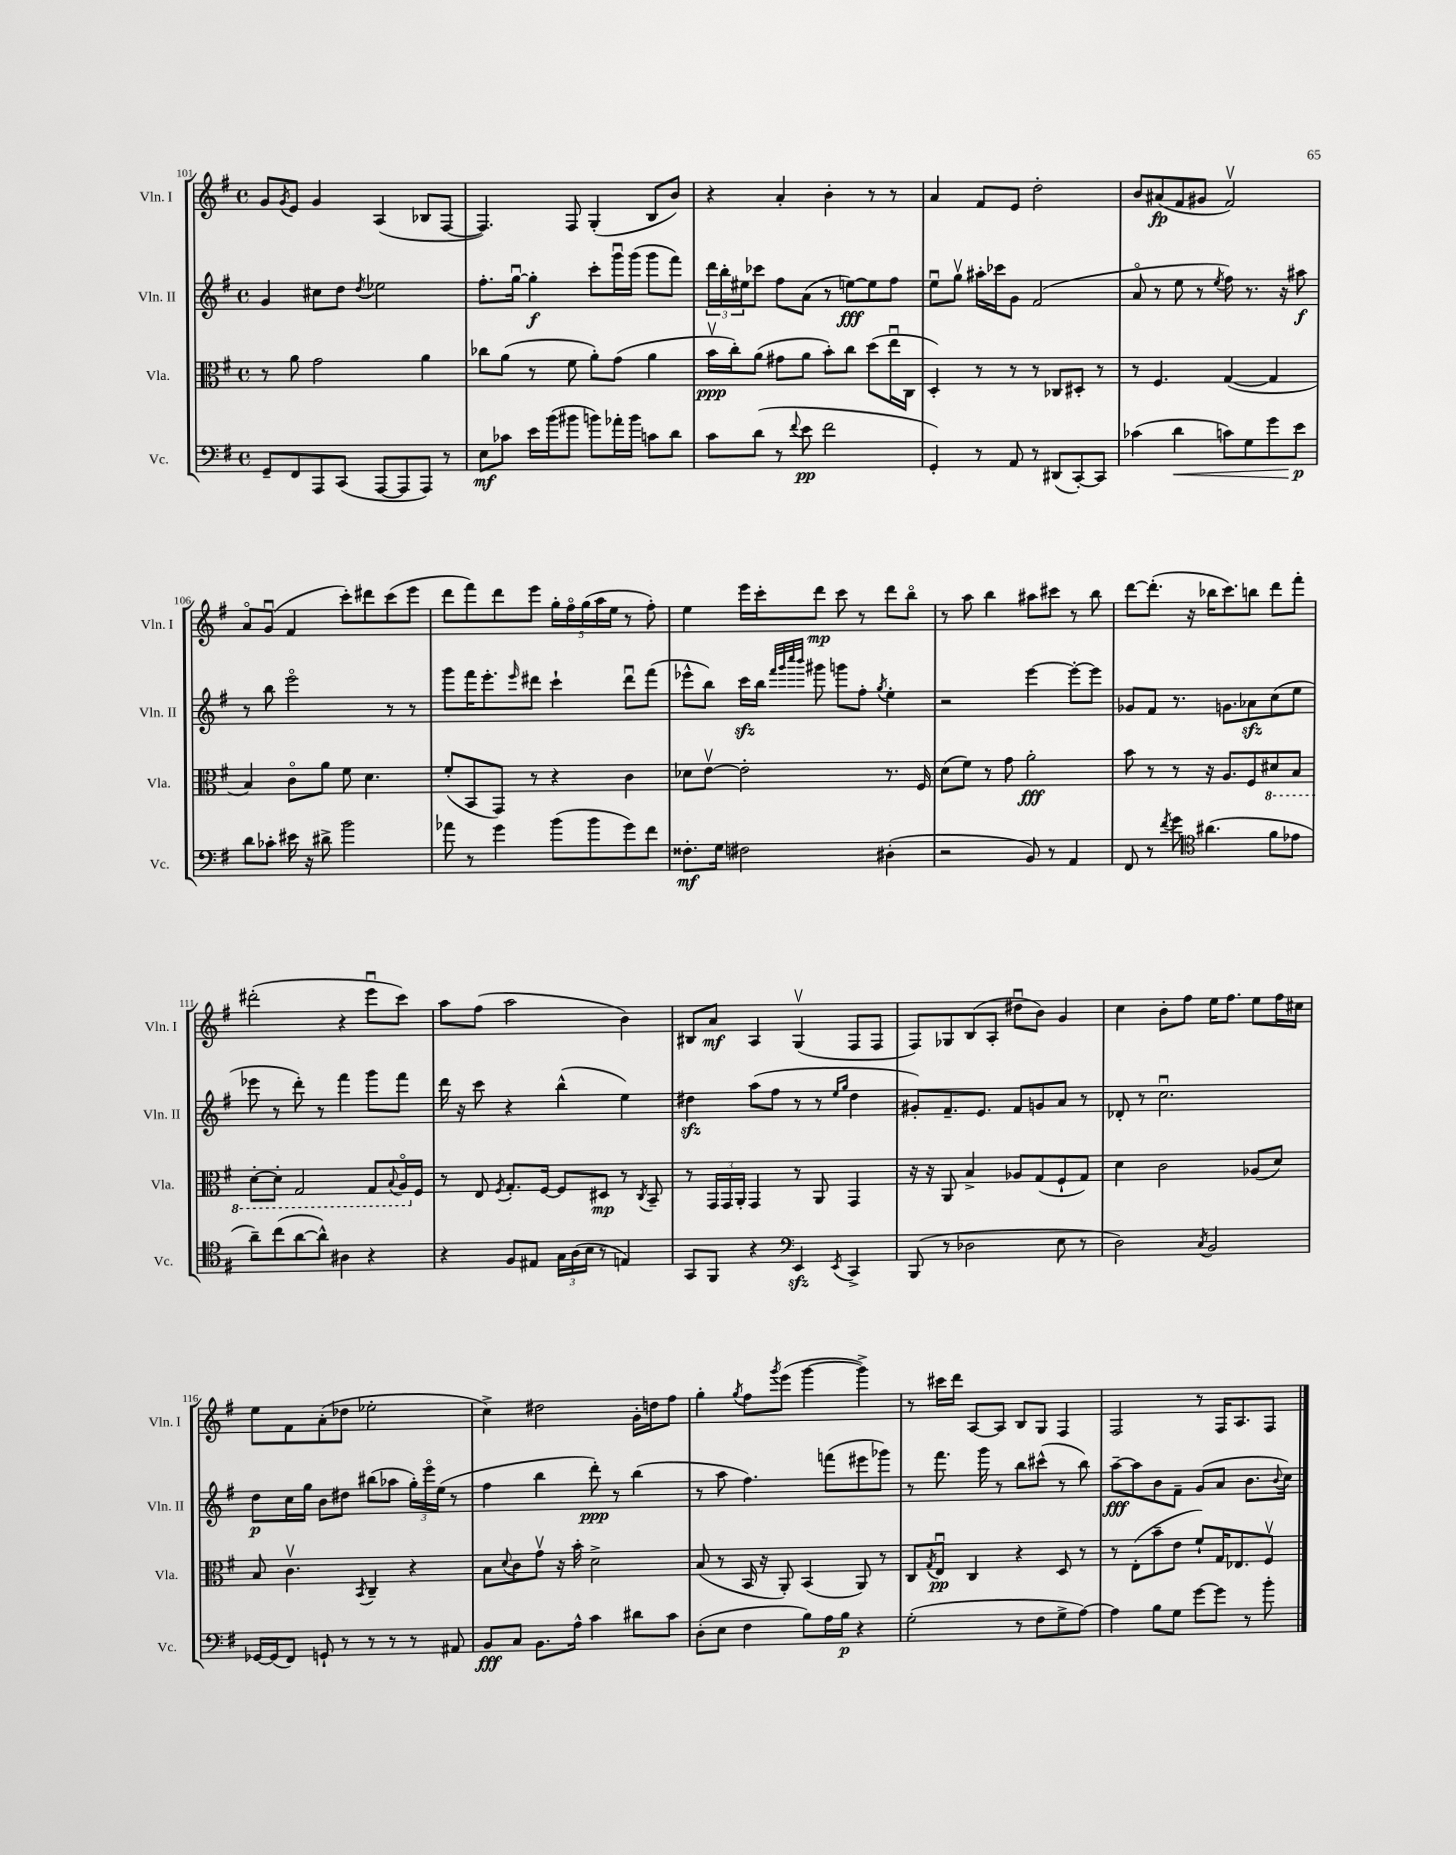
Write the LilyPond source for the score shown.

<<
\new StaffGroup <<
\new Staff = "s0" \with { instrumentName = "Vln. I" shortInstrumentName = "Vln. I" } {
    \clef treble \key g \major \defaultTimeSignature \time 4/4
    g'8 \acciaccatura { g'8 } e'8 g'4 a4( bes8 fis8~ |
    fis4.) fis8 g4-.( b8 b'8) |
    r4 a'4-. b'4-. r8 r8 |
    a'4 fis'8 e'8 d''2-. |
    b'8 ais'8\fp( fis'8 gis'8 fis'2\upbow) |
    a'8\flageolet g'8\downbow( fis'4 c'''8-.) dis'''8 c'''8( e'''8 |
    d'''8 fis'''8) d'''8 e'''8 \tuplet 5/4 { g''16-. fis''16\flageolet g''16( a''16 e''16 } r8 fis''8-.) |
    e''4 e'''16 c'''16-. d'''8\mp c'''8 r8 d'''8 b''8\flageolet |
    r8 a''8 b''4 ais''8 cis'''8 r8 b''8 |
    d'''8~ d'''8.-.( r16 bes''16 c'''8.) b''8 d'''8 fis'''8-. |
    dis'''2-.( r4 e'''8\downbow c'''8) |
    a''8 fis''8( a''2 b'4) |
    bis8 a'8\mf a4 g4\upbow( fis8 fis8 |
    fis8) ges8 b8( a8-. dis''8\downbow b'8) g'4 |
    c''4 b'8-. fis''8 e''16 fis''8. e''8 fis''16 cis''16 |
    e''8 fis'8 a'8-.( des''8 ees''2-. |
    c''4->) dis''2 g'16-. d''16 fis''8 |
    g''4-. \acciaccatura { g''8 } fis''8 \acciaccatura { g'''8 } e'''8( g'''4~ g'''4->) |
    r8 cis'''16 d'''16 a8~ a8 b8 g8 fis4 |
    fis2 r8 fis16 a8. fis8 \bar "|." |
}
\new Staff = "s1" \with { instrumentName = "Vln. II" shortInstrumentName = "Vln. II" } {
    \clef treble \key g \major \defaultTimeSignature \time 4/4
    g'4 cis''8 d''8 \acciaccatura { d''8 } ees''2 |
    fis''8.-. g''16~\downbow g''4-.\f c'''8-. g'''16\downbow g'''16( g'''8 fis'''8) |
    \tuplet 3/2 { d'''16 b''16-. eis''16 } ces'''8 fis''8 a'8( r8 e''8~\fff) e''8 fis''8 |
    e''8\downbow g''8\upbow ais''16-. ces'''16 g'8 fis'2( |
    a'8\flageolet r8 e''8 r8 \acciaccatura { e''8 } fis''8) r8. r16 ais''8\f |
    r8 b''8 e'''2\flageolet r8 r8 |
    g'''8 fis'''16 e'''8.-. \grace { e'''16 } dis'''8 c'''4-! dis'''8\downbow fis'''8( |
    ees'''8-^ b''8) c'''16\sfz b''16 \grace { fis'''32 g'''32 c''''32 b'''32 } gis'''8 g'''8 fis''8-. \acciaccatura { g''8 } e''4-. |
    r2 e'''4~ e'''8~-. e'''8 |
    ges'8 fis'8 r8. g'8. aes'8\sfz c''8( e''8 |
    ees'''8 r8 d'''8-.) r8 fis'''4 g'''8 fis'''8 |
    d'''16 r16 c'''8 r4 b''4-^( e''4) |
    dis''4\sfz a''8( fis''8 r8 r8 \grace { e''16 g''16 } dis''4 |
    gis'8-.) fis'8.-- e'8. fis'8 g'8 a'8 r8 |
    des'8-. r8 c''2.\downbow |
    d''8\p c''16 g''16 b'8 dis''8 bis''8( aes''8 \tuplet 3/2 { g''16-.) e'''16\flageolet e''16( } r8 |
    fis''4 b''4 d'''8-.\ppp) r8 b''4( |
    r8 a''8 fis''4.) f'''8( eis'''8 ges'''8) |
    r8 fis'''8. g'''16 r8 b''8 cis'''8-^( r8 b''8) |
    a''8~--\fff a''8 b'8 fis'8-- g'8( a'8 b'8. \appoggiatura { b'8 } c''16) \bar "|." |
}
\new Staff = "s2" \with { instrumentName = "Vla." shortInstrumentName = "Vla." } {
    \clef alto \key g \major \defaultTimeSignature \time 4/4
    r8 a'8 g'2 a'4 |
    ces''8 a'8( r8 fis'8 a'8-.) g'8( a'4 |
    b'16\upbow\ppp c''16-.) a'8( gis'8 a'8 b'8-.) c''8 d''8( e''16\downbow c16 |
    d4-.) r8 r8 r8 ces8 dis8-. r8 |
    r8 fis4. g4~( g4 |
    b4) c'8\flageolet a'8 fis'8 d'4. |
    fis'8-.( b,8 g,8) r8 r4 c'4 |
    des'8 e'8~\upbow e'2-. r8. fis16 |
    d'8( fis'8) r8 g'8 a'2-.\fff |
    b'8 r8 r8 r16 a8. fis8 \ottava #-1 dis8 b,8 |
    d8~-. d8-. g,2 g,8 \appoggiatura { b,8 } a,16\flageolet \ottava #0 fis16 |
    r8 e8 \acciaccatura { fis8 } g8.-. fis16~ fis8 dis8\mp r8 \acciaccatura { c8 } b,8-- |
    r8 \tuplet 3/2 { g,16 g,16 a,16-. } g,4 r8 a,8 g,4 |
    r16 r16 a,8 b4-> aes8 g8( fis8-! g8) |
    d'4 c'2 aes8( d'8) |
    b8 c'4.\upbow \acciaccatura { b,8 } c4-- r4 |
    b8 \appoggiatura { d'8 } c'8 g'8\upbow r16 b'16-. d'2-> |
    b8( r8 b,16 r16 a,8-.) b,4( a,8) r8 |
    c8 \acciaccatura { g8 } e8\downbow\pp c4 r4 d8 r8 |
    r8 e8-.( b'8-- e'8 fis'8-!) g16 ees8. fis8\upbow \bar "|." |
}
\new Staff = "s3" \with { instrumentName = "Vc." shortInstrumentName = "Vc." } {
    \clef bass \key g \major \defaultTimeSignature \time 4/4
    g,8-- fis,8 a,,8 c,8( a,,8~ a,,8 a,,8) r8 |
    e8\mf ces'8 e'16 b'16( bis'8 b'8) aes'16-. b'16 c'8 d'8 |
    c'8 d'8( r8 \appoggiatura { fis'8 } e'8\pp fis'2 |
    g,4-.) r8 a,8 r8 dis,8( c,8~-.) c,8 |
    ces'4( d'4\< c'8) g8 g'8 e'8\p\! |
    d'8 ces'8-. eis'16 r16 dis'8-> b'2 |
    aes'8 r8 g'4 b'8( b'8 g'8) fis'8 |
    fisis8.-.\mf g16 fis2 dis4-.( |
    r2 b,8) r8 a,4 |
    fis,8 r8 \acciaccatura { fis'8 } g'8 \clef tenor ais'4.( fis'8 ees'8 |
    a'8--) c''8( a'8~ a'8-^) ais4 r4 |
    r4 fis8 eis8 \tuplet 3/2 { g16 a16( b16 } r8 e4) |
    g,8 fis,8 r4 \clef bass e,4\sfz \acciaccatura { e,8 } c,4-> |
    b,,8( r8 des2 e8 r8 |
    d2) \acciaccatura { c8 } b,2 |
    ges,16~ ges,16( fis,8) g,8-! r8 r8 r8 r8 ais,8 |
    b,8\fff c8 b,8. a16-^ c'4 dis'8 c'8 |
    d8-.( e8 fis4 b8) a16 b16\p r4 |
    g2-.( r8 fis8 g8-> a8~) |
    a4 b8 g8 g'8~ g'8 r8 b'8-. \bar "|." |
}
>>
>>
\layout { \context { \Score currentBarNumber = #101 } }
